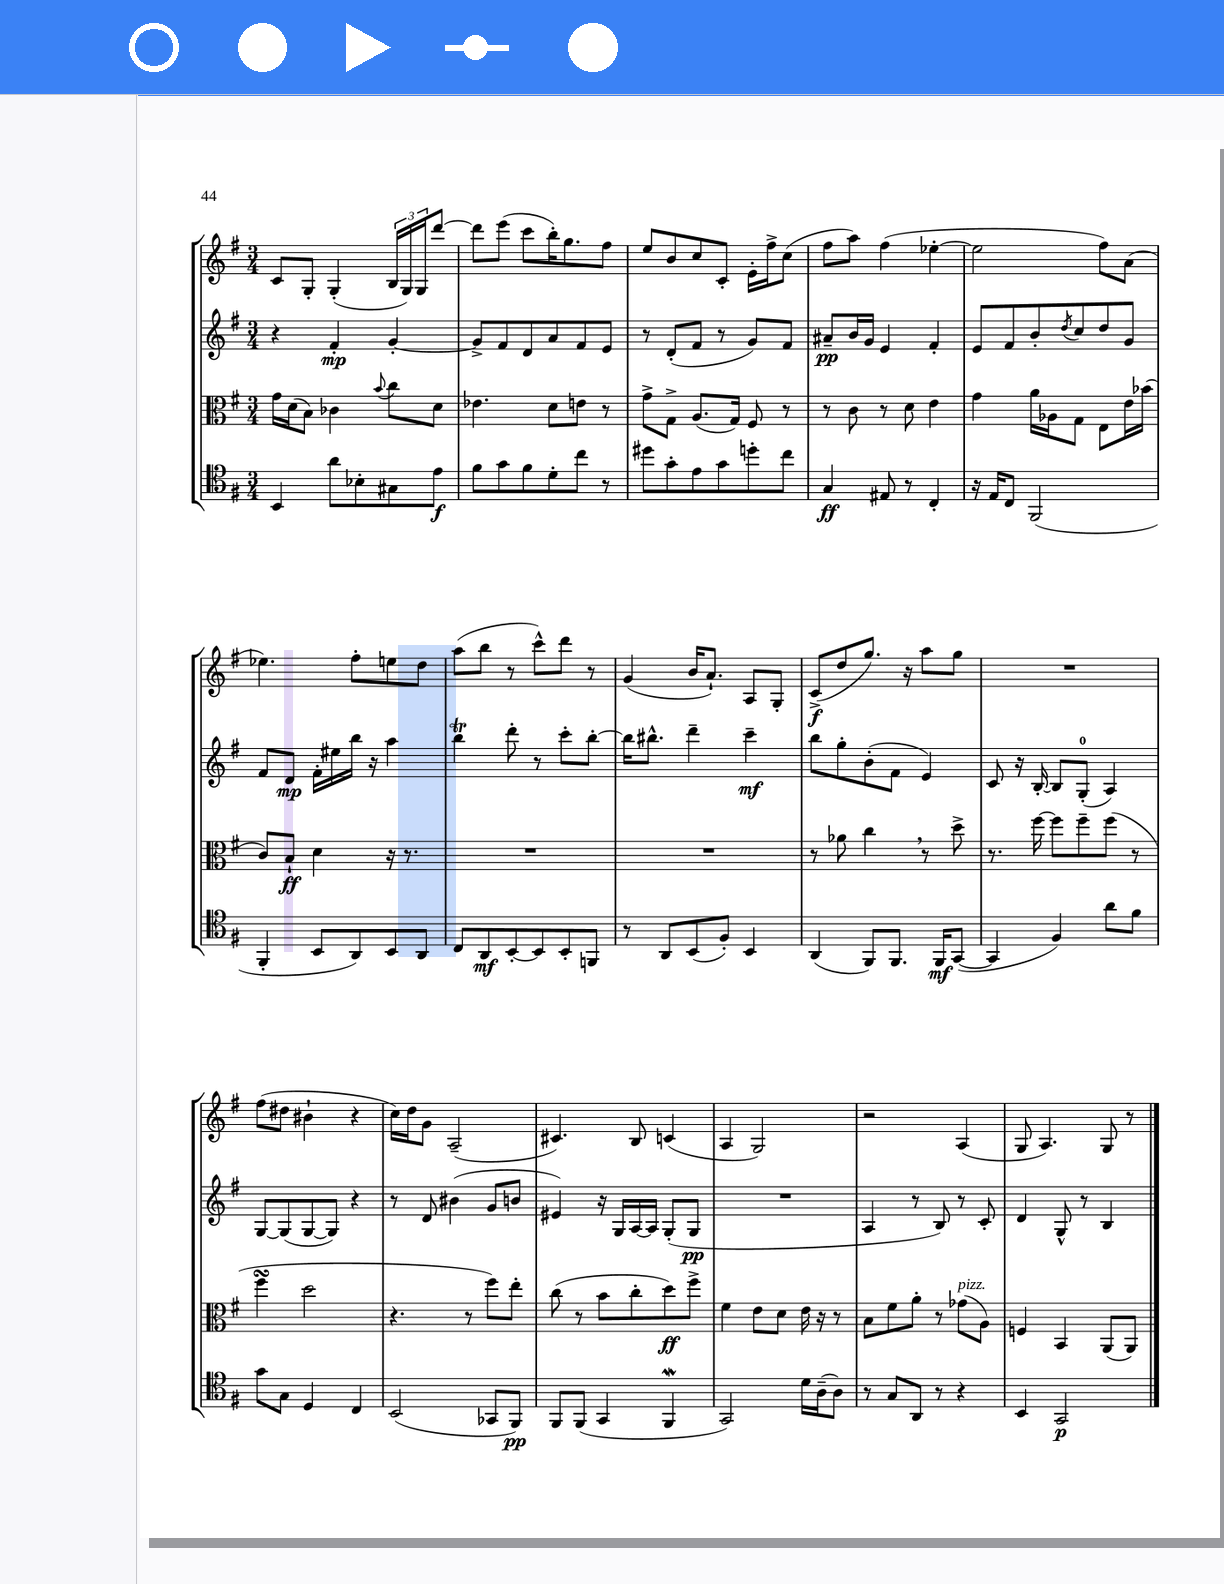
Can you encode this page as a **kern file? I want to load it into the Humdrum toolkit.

**kern	**dynam	**kern	**dynam	**kern	**dynam	**kern	**dynam
*part4	*part4	*part3	*part3	*part2	*part2	*part1	*part1
*staff4	*staff4	*staff3	*staff3	*staff2	*staff2	*staff1	*staff1
*clefC4	*	*clefC3	*	*clefG2	*	*clefG2	*
*k[f#]	*	*k[f#]	*	*k[f#]	*	*k[f#]	*
*M3/4	*	*M3/4	*	*M3/4	*	*M3/4	*
=25	=25	=25	=25	=25	=25	=25	=25
4BB/	.	16g\LL	.	4r	.	8c/L	.
.	.	(16d\J	.	.	.	.	.
.	.	8B\J)	.	.	.	8G'/J	.
8a\L	.	4c-X\	.	4f#'/	mp	(4G'/	.
8B-X'\	.	.	.	.	.	.	.
.	.	8qqb/	.	.	.	.	.
8G#X\	.	8cc\L	.	[4g'/	.	24B/LL	.
.	.	.	.	.	.	24G/)	.
.	.	.	.	.	.	24G/J	.
8e\J	f	8d\J	.	.	.	[8ddd/J	.
=26	=26	=26	=26	=26	=26	=26	=26
8f#\L	.	4.e-X\	.	8g^/L]	.	8ddd\L]	.
8g\	.	.	.	8f#/	.	(8eee\J	.
8f#\	.	.	.	8d/	.	8ccc\L	.
8d'\	.	8d\L	.	8a/	.	16bb'\K)	.
.	.	.	.	.	.	8.gg\	.
8cc\J	.	8en\J	.	8f#/	.	.	.
8r	.	8r	.	8e/J	.	8ff#\J	.
=27	=27	=27	=27	=27	=27	=27	=27
8dd#X\L	.	8g^\L	.	8r	.	8ee/L	.
8g'\	.	8G^\J	.	(8d'/L	.	8b/	.
8e\	.	(8.A/L	.	8f#/J	.	8cc/	.
8g\	.	.	.	8r	.	8c'/J	.
.	.	16G/Jk)	.	.	.	.	.
8ddn'\	.	8F#/	.	8g/L)	.	16e'\LL	.
.	.	.	.	.	.	16ff#^\J	.
8cc\J	.	8r	.	8f#/J	.	(8cc\J	.
=28	=28	=28	=28	=28	=28	=28	=28
4G/	ff	8r	.	8a#X~/L	pp	8ff#\L	.
.	.	8c\	.	16b/L	.	8aa\J)	.
.	.	.	.	16g/JJ	.	.	.
8E#X/	.	8r	.	4e/	.	(4ff#\	.
8r	.	8d\	.	.	.	.	.
4C'/	.	4e\	.	4f#'/	.	[4ee-X'\	.
=29	=29	=29	=29	=29	=29	=29	=29
16r	.	4g\	.	8e/L	.	2ee-\]	.
16E/KL	.	.	.	.	.	.	.
8C/J	.	.	.	8f#/	.	.	.
(2FF#/	.	16a\LL	.	8b'/	.	.	.
.	.	16A-X\J	.	.	.	.	.
.	.	.	.	8qdd/	.	.	.
.	.	8G\J	.	8cc/	.	.	.
.	.	8E\L	.	8dd/	.	8ff#\L)	.
.	.	16e\L	.	8g/J	.	(8a\J	.
.	.	(16b-X\JJ	.	.	.	.	.
!!LO:LB:g=z
=30	=30	=30	=30	=30	=30	=30	=30
4FF#'/	.	8c/L)	.	8f#/L	.	4.ee-X\)	.
.	.	8B`/J	ff	8d/J	mp	.	.
8BB/L	.	4d\	.	16f#'\LL	.	.	.
.	.	.	.	16ee#X\	.	.	.
8AA/)	.	.	.	16bb\JJ	.	8ff#'\L	.
.	.	.	.	16r	.	.	.
8BB/	.	16r	.	4aa\	.	8een\	.
.	.	8.r	.	.	.	.	.
8AA/J	.	.	.	.	.	8dd\J	.
=31	=31	=31	=31	=31	=31	=31	=31
8C/L	.	2.r	.	4bbt\	.	(8aa\L	.
8AA/	mf	.	.	.	.	8bb\J	.
[8BB'/	.	.	.	8ddd'\	.	8r	.
8BB/]	.	.	.	8r	.	8ccc^^\L)	.
8BB'/	.	.	.	8ccc'\L	.	8ddd\J	.
8FFn/J	.	.	.	[8bb'\J	.	8r	.
=32	=32	=32	=32	=32	=32	=32	=32
8r	.	2.r	.	16bb\KL]	.	(4g/	.
.	.	.	.	8.bb#X^^\J	.	.	.
8AA/L	.	.	.	.	.	.	.
(8BB/	.	.	.	4ddd~\	.	16b/KL	.
.	.	.	.	.	.	8.a`/J)	.
8F#'/J)	.	.	.	.	.	.	.
4BB/	.	.	.	4ccc~\	mf	8A/L	.
.	.	.	.	.	.	8G'/J	.
=33	=33	=33	=33	=33	=33	=33	=33
(4AA/	.	8r	.	8bb\L	.	(8c^/L	f
.	.	8a-X\	.	8gg'\	.	8dd/	.
8FF#/L)	.	4cc,\	.	(8b'\	.	8.gg/J)	.
8.FF#/J	.	.	.	8f#\J	.	.	.
.	.	.	.	.	.	16r	.
.	.	8r	.	4e/)	.	8aa\L	.
16FF#/KL	mf	.	.	.	.	.	.
([8GG/J	.	8dd^\	.	.	.	8gg\J	.
=34	=34	=34	=34	=34	=34	=34	=34
4GG/]	.	8.r	.	8c/	.	2.r	.
.	.	.	.	16r	.	.	.
.	.	[16ff#\	.	[16B'/	.	.	.
4F#/)	.	8ff#\L]	.	8B/L]	.	.	.
.	.	8ff#~\	.	(8G'/J	.	.	.
8a\L	.	(8ff#\J	.	4A/)	.	.	.
8f#\J	.	8r	.	.	.	.	.
!!LO:LB:g=z
=35	=35	=35	=35	=35	=35	=35	=35
8g\L	.	4ff#sSsS\	.	[8G/L	.	(8ff#\L	.
8G\J	.	.	.	(8G/]	.	8dd#X\J	.
4D/	.	2dd\	.	[8G/	.	4b#X`\	.
.	.	.	.	8G/J])	.	.	.
4C/	.	.	.	4r	.	4r	.
=36	=36	=36	=36	=36	=36	=36	=36
(2BB/	.	4.r	.	8r	.	16cc\LL)	.
.	.	.	.	.	.	16dd\J	.
.	.	.	.	8d/	.	8g\J	.
.	.	.	.	(4b#X\	.	(2A~/	.
.	.	8r	.	.	.	.	.
8GG-X/L	.	8ff#\L)	.	8g/L	.	.	.
8FF#/J)	pp	8ee'\J	.	8bn/J	.	.	.
=37	=37	=37	=37	=37	=37	=37	=37
8FF#/L	.	(8cc\	.	4e#X/)	.	4.c#X/)	.
(8FF#/J	.	8r	.	.	.	.	.
4GG/	.	8b\L	.	16r	.	.	.
.	.	.	.	16G/LL	.	.	.
.	.	8cc'\	.	[16A/	.	8B/	.
.	.	.	.	16A/JJ]	.	.	.
4FF#W/	.	8dd\)	ff	(8G'/L	.	(4cn/	.
.	.	8ff#^\J	.	8G/J	pp	.	.
=38	=38	=38	=38	=38	=38	=38	=38
2GG/)	.	4f#\	.	2.r	.	4A/	.
.	.	8e\L	.	.	.	2G/)	.
.	.	8d\J	.	.	.	.	.
16d\LL	.	16e\	.	.	.	.	.
(16A~\J	.	16r	.	.	.	.	.
8A\J)	.	8r	.	.	.	.	.
=39	=39	=39	=39	=39	=39	=39	=39
8r	.	8B\L	.	4A/	.	2r	.
8G/L	.	8f#\	.	.	.	.	.
8AA/J	.	8a'\J	.	8r	.	.	.
8r	.	8r	.	8B/)	.	.	.
!	!	!LO:TX:a:i:t=pizz.	!	!	!	!	!
4r	.	(8g-X\L	.	8r	.	(4A/	.
.	.	8A\J)	.	8c'/	.	.	.
=40	=40	=40	=40	=40	=40	=40	=40
4BB/	.	4Fn/	.	4d/	.	8G/	.
.	.	.	.	.	.	4.A/)	.
2GG/	p	4BB/	.	8G^^/	.	.	.
.	.	.	.	8r	.	.	.
.	.	(8AA/L	.	4B/	.	8G/	.
.	.	8AA/J)	.	.	.	8r	.
==	==	==	==	==	==	==	==
*-	*-	*-	*-	*-	*-	*-	*-
